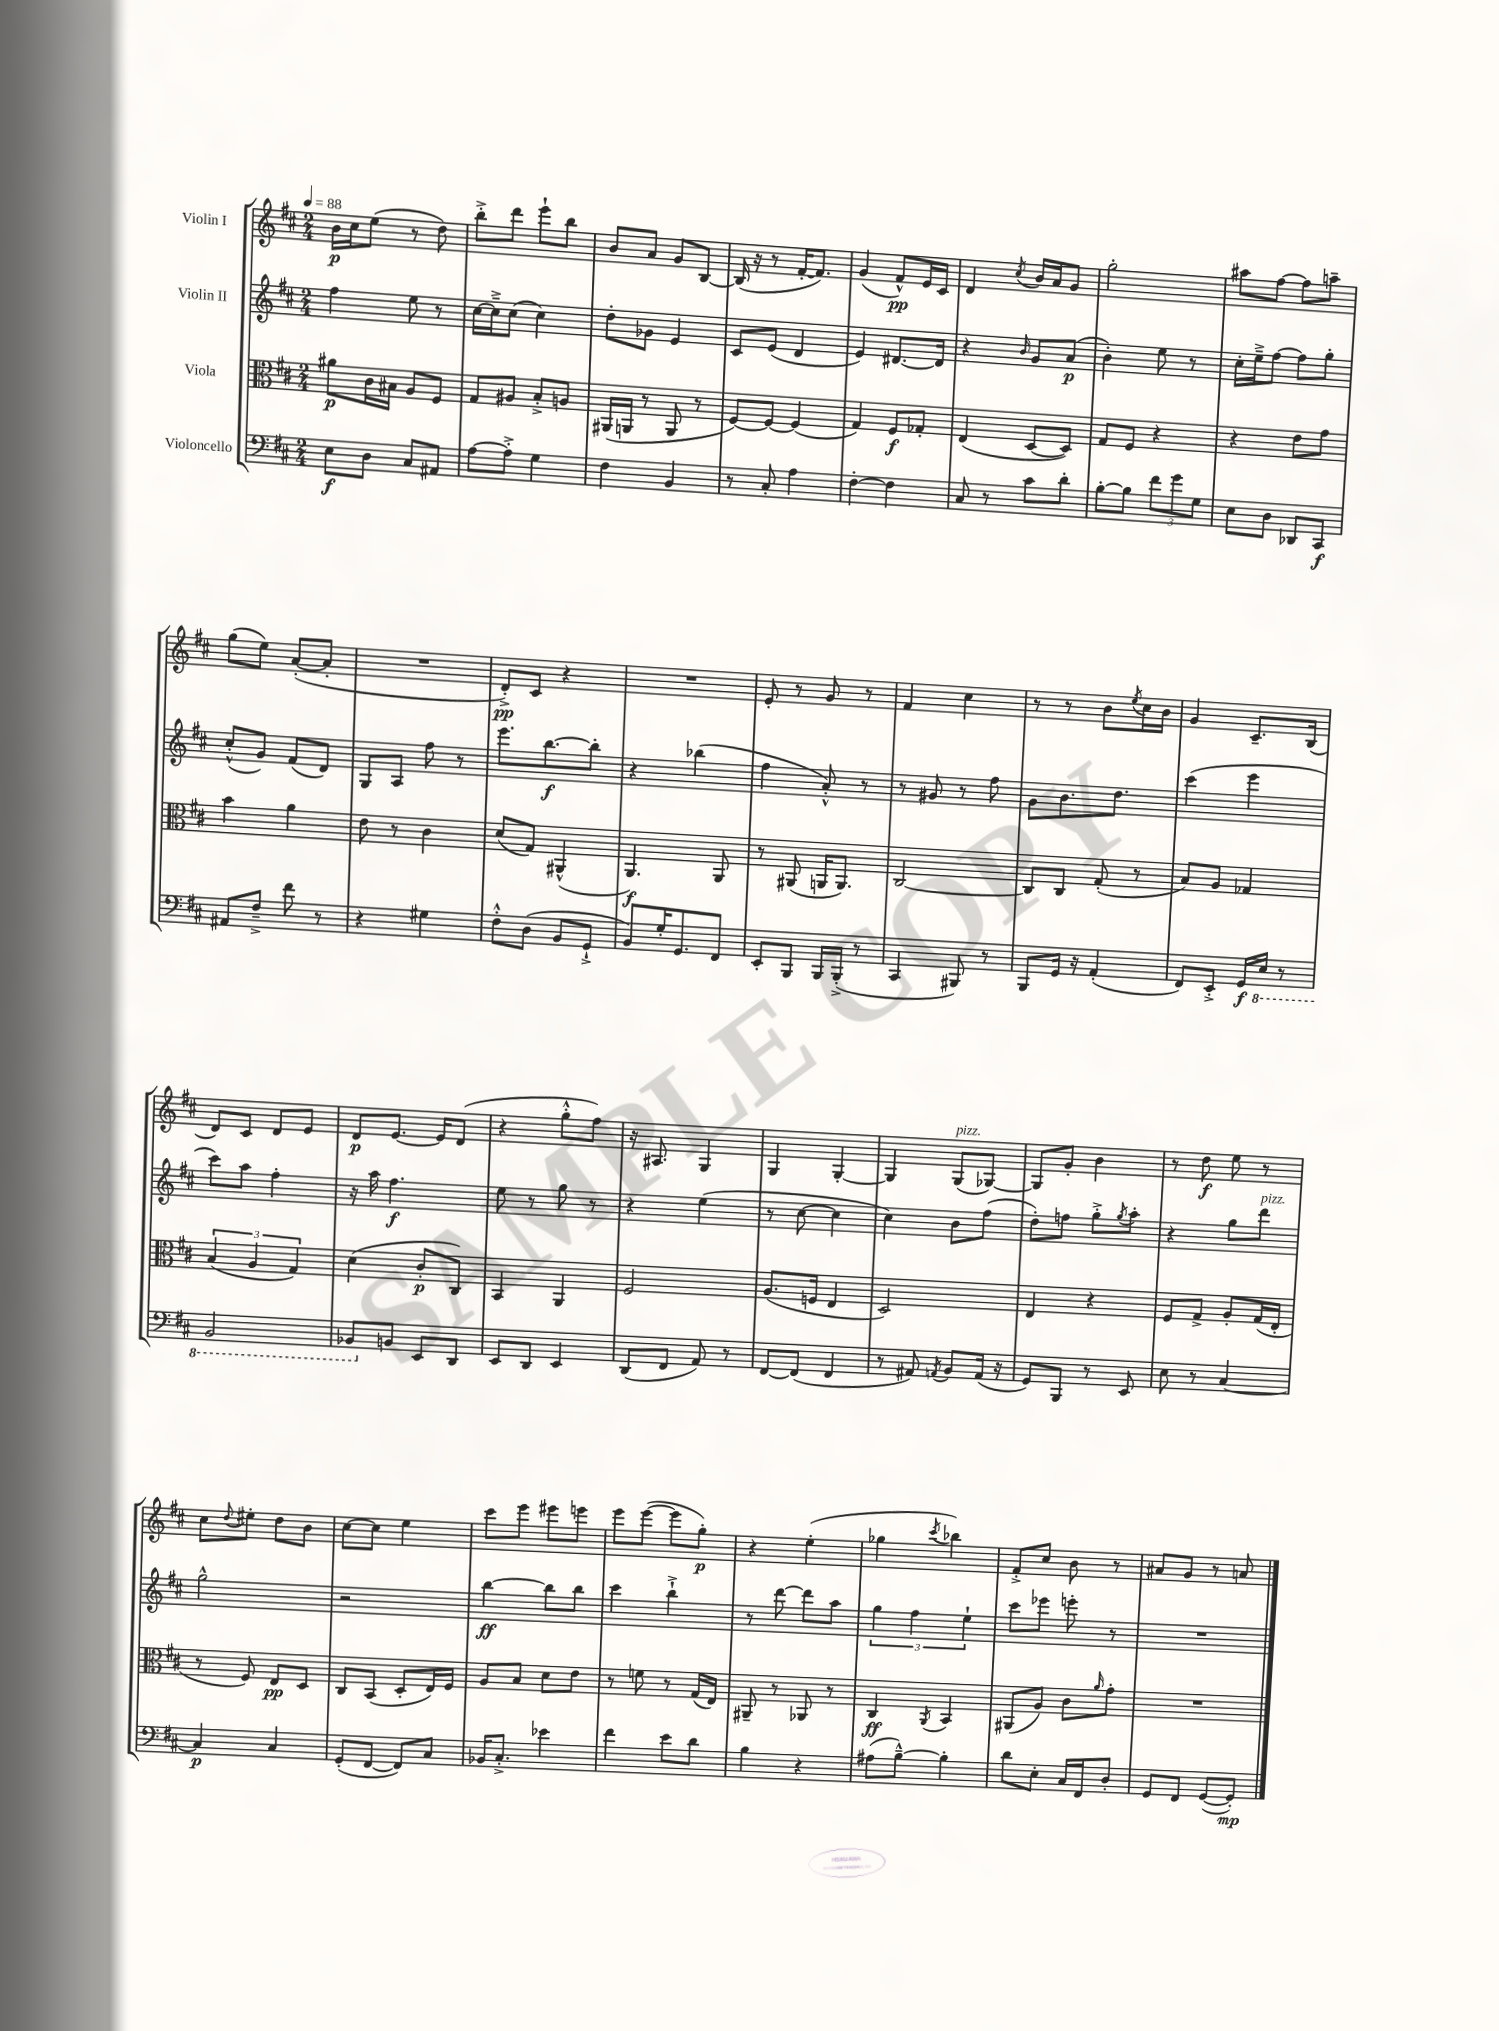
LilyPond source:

<<
\new StaffGroup <<
\new Staff = "s0" \with { instrumentName = "Violin I" } {
    \clef treble \key d \major \numericTimeSignature \time 2/4 \tempo 4 = 88
    b'16\p cis''16 e''8( r8 d''8) |
    b''8-.-> d'''8 e'''8-! b''8 |
    b'8 a'8 g'8 b8~ |
    b16( r16 r8 fis'16~-. fis'8.) |
    g'4( fis'8-^\pp) e'16 cis'16 |
    d'4 \acciaccatura { cis''8 } b'16 a'16 g'8 |
    g''2-. |
    ais''8 fis''8~ fis''8 a''8-- |
    g''8( e''8) a'8~-.( a'8-. |
    R2 |
    d'8-.->\pp) cis'8 r4 |
    R2 |
    e'8-. r8 g'8 r8 |
    fis'4 cis''4 |
    r8 r8 b'8 \acciaccatura { e''8 } cis''16 b'16 |
    g'4 cis'8.-- b16( |
    d'8) cis'8 d'8 e'8 |
    d'8\p e'8.~ e'16 d'8( |
    r4 g''8-.-^ fis''8) |
    r16 ais8. g4 |
    g4 g4~-. |
    g4 g8^\markup { \italic "pizz." }( ges8~) |
    ges8 g'8-. b'4 |
    r8 d''8\f e''8 r8 |
    cis''8 \appoggiatura { d''8 } eis''8-. d''8 b'8 |
    cis''8~ cis''8 e''4 |
    cis'''8 e'''8 eis'''8 e'''8 |
    e'''8 e'''8~( e'''8 g''8-.\p) |
    r4 e''4-.( |
    ges''4 \acciaccatura { cis'''8 } bes''4) |
    fis'8-.-> cis''8 b'8 r8 |
    ais'8 g'8 r8 a'8 \bar "|." |
}
\new Staff = "s1" \with { instrumentName = "Violin II" } {
    \clef treble \key d \major \numericTimeSignature \time 2/4
    fis''4 e''8 r8 |
    cis''16~ cis''16---> cis''8( cis''4) |
    d''8-. ges'8 e'4 |
    cis'8 e'8( d'4 |
    e'4) dis'8.~ dis'16 |
    r4 \grace { b'16 } g'8 a'8\p( |
    b'4-.) e''8 r8 |
    cis''16-. e''16---> fis''8~ fis''8 g''8-. |
    cis''8-.-^( g'8) fis'8( d'8) |
    g8 a8 fis''8 r8 |
    e'''8. b''8.~\f b''8-. |
    r4 bes''4( |
    fis''4 a'8-.-^) r8 |
    r8 gis'8 r8 fis''8 |
    g'8 b'8. d''8. |
    cis'''4( e'''4 |
    cis'''8) a''8 fis''4-. |
    r16 a''16 fis''4.\f |
    e''8 r8 g''8 r8 |
    r4 e''4( |
    r8 cis''8~ cis''4 |
    cis''4) b'8 fis''8( |
    d''8-.) f''8 g''8-.-> \acciaccatura { g''8 } a''8-. |
    r4 g''8 d'''8^\markup { \italic "pizz." } |
    g''2-^ |
    r2 |
    b''4~\ff b''8 b''8 |
    cis'''4 b''4-!-> |
    r8 d'''8~ d'''8 a''8 |
    \tuplet 3/2 { g''4 fis''4 e''4-! } |
    cis'''8 ees'''8 e'''8-. r8 |
    R2 \bar "|." |
}
\new Staff = "s2" \with { instrumentName = "Viola" } {
    \clef alto \key d \major \numericTimeSignature \time 2/4
    ais'8\p cis'16 bis16 a8 fis8 |
    g8 ais8 b8-.-> a8 |
    ais,16( a,16 r8 a,8 r8 |
    fis8~) fis8~ fis4( |
    g4) fis8\f ges8-. |
    e4( d8~ d8) |
    g8 fis8 r4 |
    r4 e'8 g'8 |
    b'4 a'4 |
    e'8 r8 cis'4 |
    d'8( g8) ais,4-^( |
    a,4.\f) a,8 |
    r8 ais,8( a,16 a,8.) |
    cis2~ |
    cis8 cis8 g8-.( r8 |
    b8) a8 ges4 |
    \tuplet 3/2 { b4( a4 g4) } |
    d'4( cis'8-.\p cis8) |
    b,4 a,4 |
    fis2 |
    a8.( f16 e4 |
    d2) |
    e4 r4 |
    fis8 g8-> a8-. g16( e16-. |
    r8 fis8) e8\pp d8 |
    cis8 b,8( d8-. e16) fis16 |
    a8 b8 d'8 e'8 |
    r8 f'8 r8 g16( e16) |
    ais,8-- r8 aes,8 r8 |
    cis4\ff \acciaccatura { a,8 } b,4 |
    ais,8( a8) cis'8 \grace { a'16 } g'8-. |
    R2 \bar "|." |
}
\new Staff = "s3" \with { instrumentName = "Violoncello" } {
    \clef bass \key d \major \numericTimeSignature \time 2/4
    e8\f d8 cis8 ais,8 |
    a8~ a8-.-> g4 |
    fis4 b,4 |
    r8 cis8-. a4 |
    fis4~-. fis4 |
    cis8 r8 cis'8 d'8-. |
    b8~-. b8 \tuplet 3/2 { fis'8 g'8 g8 } |
    e8 d8 des,8 cis,8\f |
    ais,8 fis8---> fis'8 r8 |
    r4 gis4 |
    fis8-.-^ d8( b,8 g,8-!-> |
    b,8) g16-. g,8. fis,8 |
    e,8-. b,,8 b,,16 b,,16-.->( r8 |
    cis,4 bis,,8) r8 |
    b,,8 g,16 r16 a,4-.( |
    fis,8) e,8-.-> g,16\f \ottava #-1 e,16 r8 |
    b,,2 |
    bes,,8 \ottava #0 b,!8 e,8 d,8 |
    e,8 d,8 e,4 |
    d,8( fis,8 a,8) r8 |
    fis,8~ fis,8( fis,4 |
    r8 ais,8) \acciaccatura { a,8 } b,8 a,16( r16 |
    g,8) b,,8 r8 e,8 |
    e8 r8 cis4~ |
    cis4\p cis4 |
    g,8-.( fis,8~ fis,8) cis8 |
    bes,16 cis8.-.-> ees'4 |
    fis'4 e'8 d'8 |
    b4 r4 |
    ais8( b8~---^) b4-. |
    d'8 e8-. cis16 fis,16 d8-. |
    g,8 fis,8 g,8~( g,8-.\mp) \bar "|." |
}
>>
>>
\layout { \context { \Score \remove "Bar_number_engraver" } }
